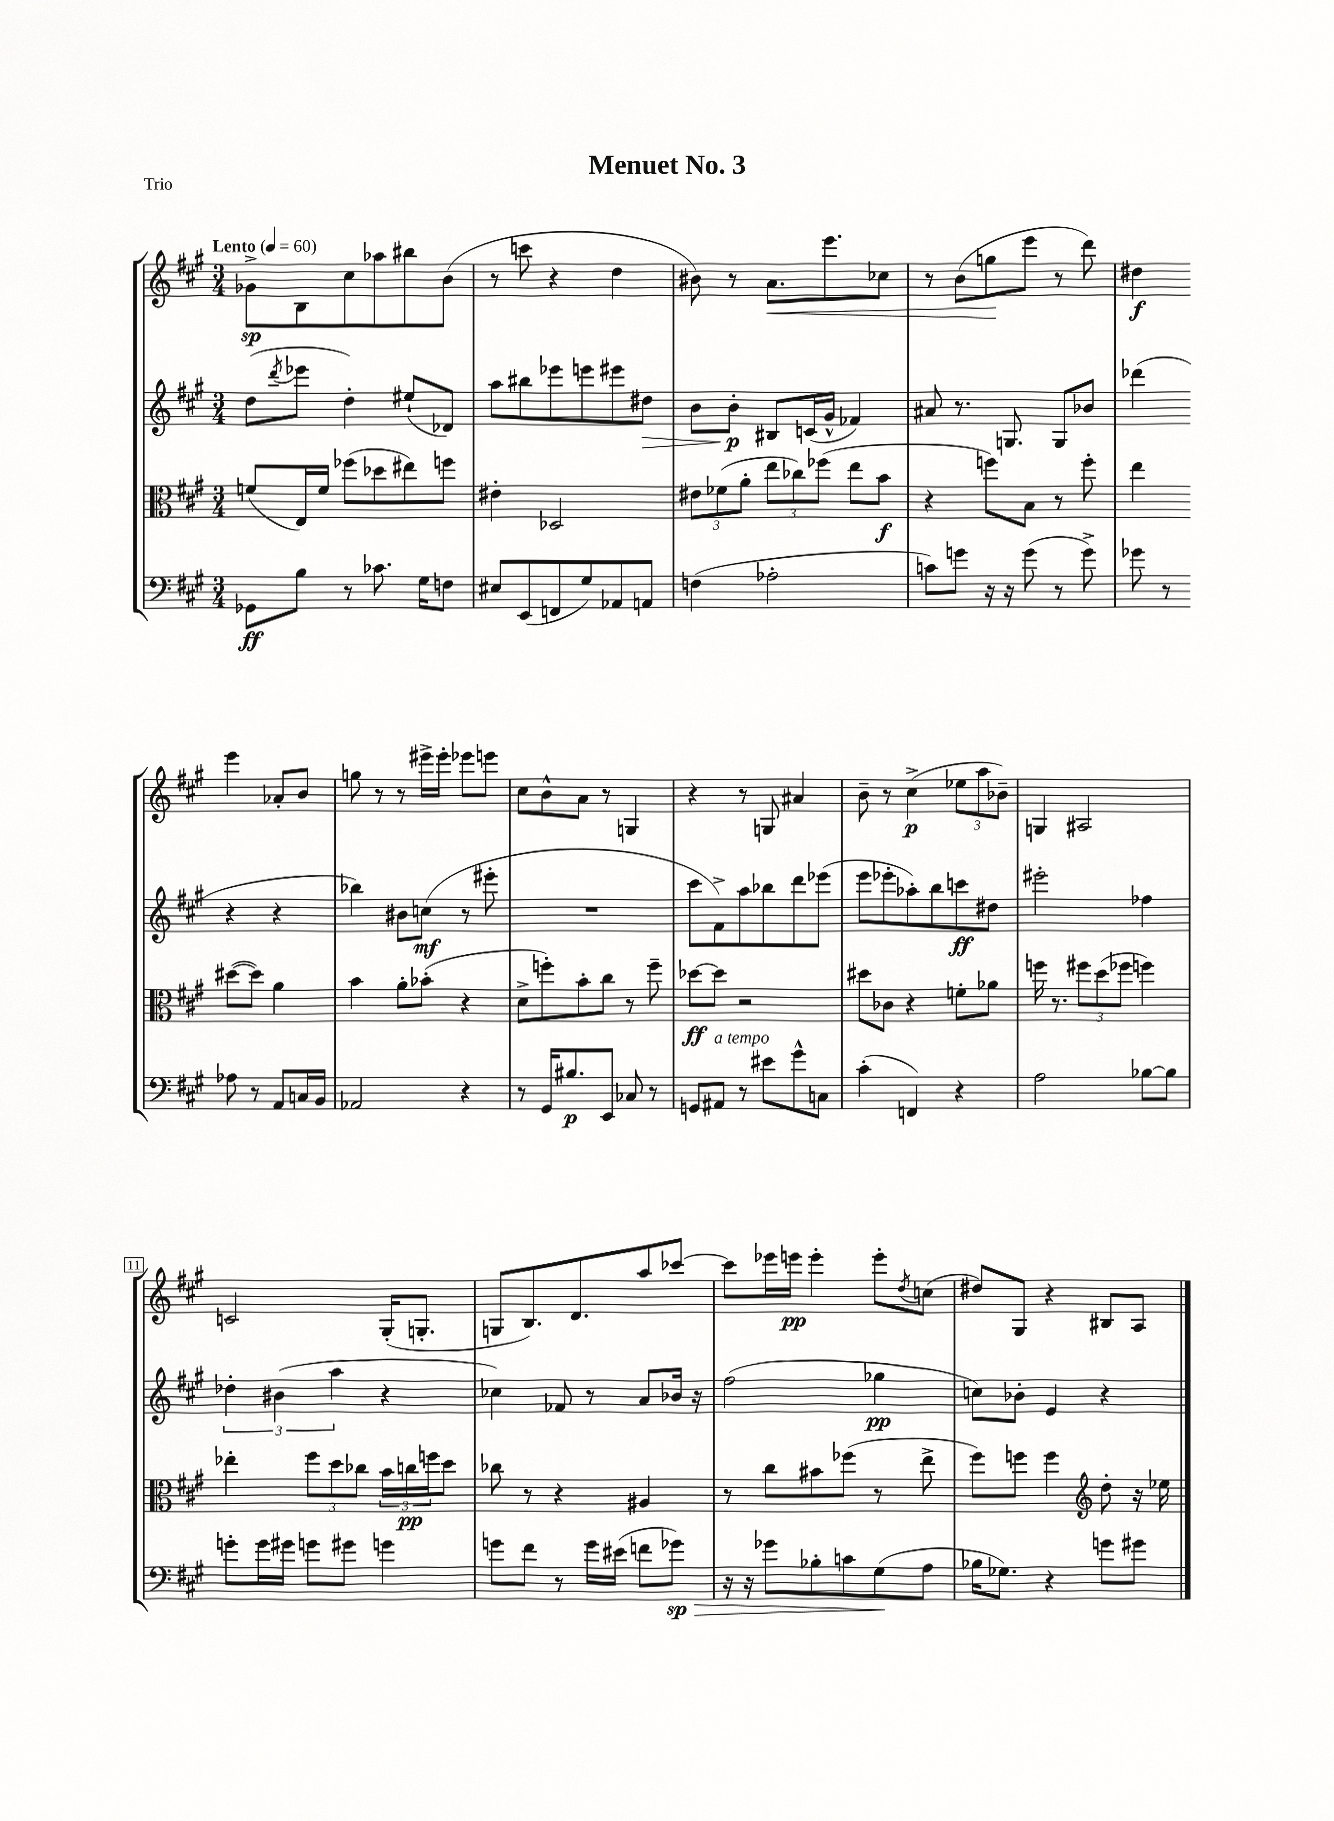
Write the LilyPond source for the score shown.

\header { title = "Menuet No. 3" piece = "Trio" }
<<
\new StaffGroup <<
\new Staff = "s0" {
    \clef treble \key a \major \numericTimeSignature \time 3/4 \tempo "Lento" 4 = 60
    ges'8->\sp b8 cis''8 aes''8 bis''8 b'8( |
    r8 c'''8 r4 d''4 |
    bis'8) r8 a'8.\< e'''8. ces''8 |
    r8 b'8( g''8\! e'''8 r8 d'''8) |
    dis''4\f e'''4 aes'8-. b'8 |
    g''8 r8 r8 eis'''16-> eis'''16-. ees'''8 e'''8 |
    cis''8 b'8-^ a'8 r8 g4 |
    r4 r8 g8 ais'4 |
    b'8-- r8 cis''4->\p( \tuplet 3/2 { ees''8 a''8 bes'8--) } |
    g4 ais2 |
    c'2 gis16-.( g8.-. |
    g8 b8.) d'8. a''8 ces'''8~ |
    ces'''8 ees'''16 e'''16\pp e'''4-. e'''8-. \acciaccatura { d''8 } c''8( |
    dis''8) gis8 r4 bis8 a8 \bar "|." |
}
\new Staff = "s1" {
    \clef treble \key a \major \numericTimeSignature \time 3/4
    d''8( \acciaccatura { d'''8 } ees'''8 d''4-.) eis''8-!( des'8) |
    a''8 bis''8 ees'''8 e'''8 eis'''8 dis''8\> |
    b'8 b'8-.\p\! bis8 c'16( gis'16-^ fes'4) |
    ais'8 r8. g8. g8 bes'8 |
    des'''4( r4 r4 |
    bes''4) bis'8 c''8\mf( r8 eis'''8-. |
    R2. |
    cis'''8 fis'8->) a''8 bes''8 d'''8 ees'''8( |
    e'''8 ees'''8-. aes''8-.) b''8 c'''8\ff dis''8 |
    eis'''2-. fes''4 |
    \tuplet 3/2 { des''4-. bis'4( a''4 } r4 |
    ces''4) fes'8 r8 a'8 bes'16 r16 |
    fis''2( ges''4\pp |
    c''8) bes'8-. e'4 r4 \bar "|." |
}
\new Staff = "s2" {
    \clef alto \key a \major \numericTimeSignature \time 3/4
    f'8( e16) f'16 fes''8( des''8 eis''8) f''8 |
    eis'4-. des2 |
    \tuplet 3/2 { eis'8 fes'8( a'8-. } \tuplet 3/2 { e''8 ces''8) fes''8( } e''8 b'8\f |
    r4 f''8) b8 r8 f''8-. |
    e''4 dis''8~( dis''8) a'4 |
    b'4 a'8-. bes'8-.( r4 |
    d'8-> f''8-.) b'8-. cis''8 r8 f''8-- |
    des''8~\ff des''8 r2 |
    dis''8 ces'8 r4 f'8-. aes'8 |
    f''16 r8. \tuplet 3/2 { fis''8 d''8( fes''8 } f''4) |
    ees''4-. \tuplet 3/2 { fis''8 d''8 ces''8 } \tuplet 3/2 { b'16 c''16\pp f''16 } d''8 |
    ces''8 r8 r4 ais4 |
    r8 cis''8 bis'8 fes''8( r8 e''8-> |
    fis''8) f''8 f''4 \clef treble d''8-. r16 ees''16 \bar "|." |
}
\new Staff = "s3" {
    \clef bass \key a \major \numericTimeSignature \time 3/4
    ges,8\ff b8 r8 ces'8. gis16 f8 |
    eis8 e,8( f,8 gis8) aes,8 a,8 |
    f4( aes2-. |
    c'8) g'8 r16 r16 g'8( r8 g'8->) |
    ges'8 r8 aes8 r8 a,8 c16 b,16 |
    aes,2 r4 |
    r8 gis,16 bis8.\p e,8 ces8 r8 |
    g,8 ais,8^\markup { \italic "a tempo" } r8 eis'8 gis'8-^ c8 |
    cis'4-.( f,4) r4 |
    a2 bes8~ bes8 |
    g'8-. g'16 gis'16 g'8 gis'8 g'4 |
    g'8 fis'8 r8 g'16 eis'16( f'8 ges'8\sp\>) |
    r16 r16 ges'8 bes8-. c'8 gis8\!( a8 |
    bes16 ges8.) r4 g'8 gis'8 \bar "|." |
}
>>
>>
\layout { \context { \Score \override BarNumber.stencil = #(make-stencil-boxer 0.1 0.3 ly:text-interface::print) } }
